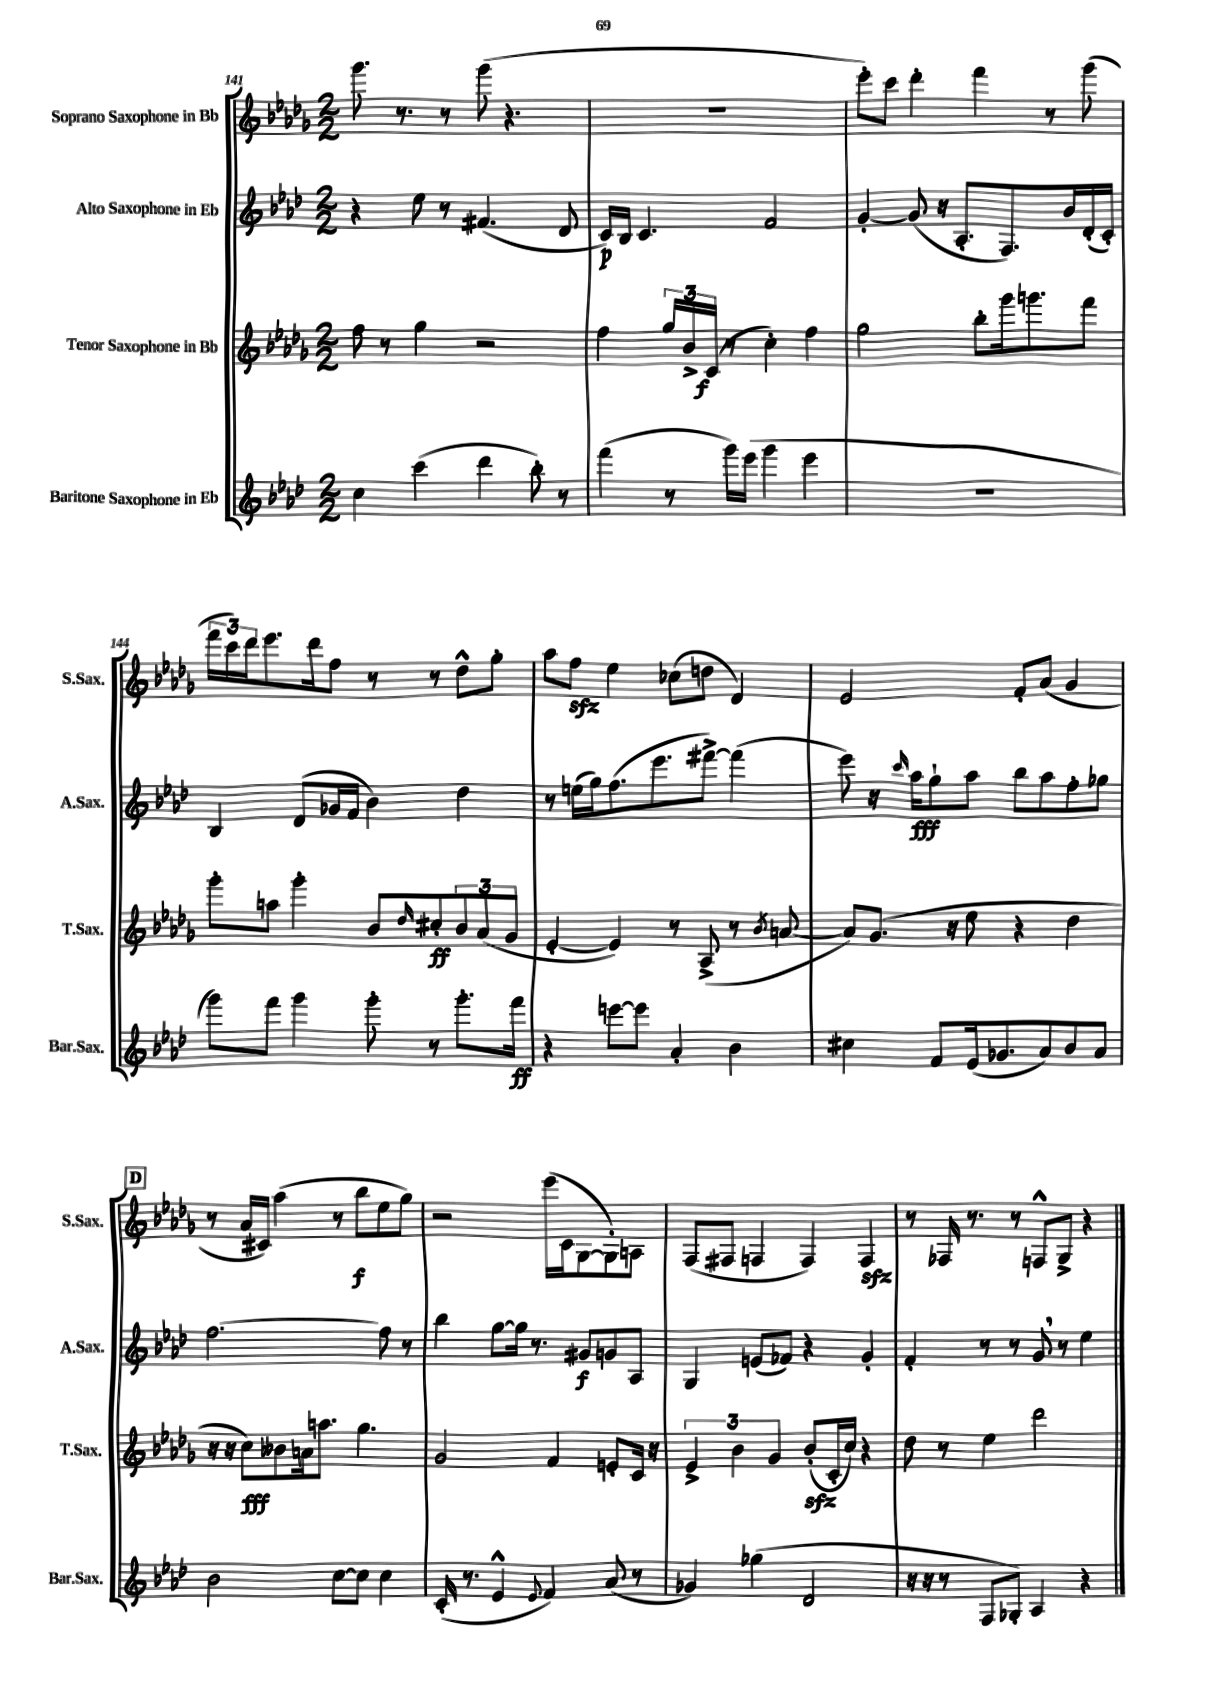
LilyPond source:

<<
\new StaffGroup <<
\new Staff = "s0" \with { instrumentName = "Soprano Saxophone in Bb" shortInstrumentName = "S.Sax." } {
    \clef treble \key des \major \numericTimeSignature \time 2/2
    ges'''8. r8. r8 ges'''8( r4. |
    R1 |
    ees'''8-.) c'''8 des'''4-. f'''4 r8 ges'''8( |
    \tuplet 3/2 { f'''16 c'''16) des'''16 } ees'''8. des'''16 f''8 r8 r8 des''8-^ ges''8-. |
    aes''8 f''8\sfz ees''4 ces''8( d''8 des'4) |
    ees'2 f'8-. aes'8( ges'4 |
    \mark \markup { \box "D" } r8 aes'16 cis'16) aes''4( r8 bes''8\f ees''8 ges''8) |
    r2 ees'''16( c'16 ges8~ ges8-.) a8 |
    f8( fis8 f4 f4) f4\sfz |
    r8 fes16 r8. r8 f8-^ ges8-> r4 \bar "|." |
}
\new Staff = "s1" \with { instrumentName = "Alto Saxophone in Eb" shortInstrumentName = "A.Sax." } {
    \clef treble \key aes \major \numericTimeSignature \time 2/2
    r4 ees''8 r8 fis'4.( des'8 |
    c'16\p) bes16 c'4. f'2 |
    g'4~-. g'8( r16 aes8.-. f8.) bes'16 des'16-.( c'16-.) |
    bes4 des'8( ges'16 f'16 bes'4) des''4 |
    r8 e''16( g''16) f''8.( ees'''8. fis'''8~->) fis'''4( |
    ees'''8) r16 \grace { c'''16 } aes''16\fff g''8-! aes''8 bes''8 aes''8 f''8-. ges''8 |
    \mark \markup { \box "D" } f''2.~ f''8 r8 |
    bes''4 g''8~ g''16 r8. gis'8\f g'8 aes8 |
    g4 e'8( fes'8) r4 g'4-. |
    f'4-. r8 r8 g'8 \breathe r8 ees''4 \bar "|." |
}
\new Staff = "s2" \with { instrumentName = "Tenor Saxophone in Bb" shortInstrumentName = "T.Sax." } {
    \clef treble \key des \major \numericTimeSignature \time 2/2
    f''8 r8 ges''4 r2 |
    f''4 \tuplet 3/2 { ges''16 bes'16-> c'16\f( } r8 c''4-.) f''4 |
    ges''2 bes''8-. ges'''16 g'''8. f'''8 |
    ges'''8-. a''8 ges'''4-. bes'8 \grace { des''16 } cis''8-.\ff \tuplet 3/2 { bes'8 aes'8( ges'8 } |
    ees'4~-. ees'4) r8 aes8->( r8 \acciaccatura { bes'8 } a'8~ |
    a'8) ges'8.( r16 ees''8 r4 des''4 |
    \mark \markup { \box "D" } r16 r16 c''8\fff) beses'8 a'16 a''8. ges''4. |
    ges'2 f'4 e'8-. c'16 r16 |
    \tuplet 3/2 { ees'4-> bes'4 ges'4 } bes'8-.\sfz( c'16-. c''16) r4 |
    des''8 r8 ees''4 des'''2 \bar "|." |
}
\new Staff = "s3" \with { instrumentName = "Baritone Saxophone in Eb" shortInstrumentName = "Bar.Sax." } {
    \clef treble \key aes \major \numericTimeSignature \time 2/2
    c''4 c'''4( des'''4 bes''8-.) r8 |
    f'''4( r8 g'''16) ees'''16( g'''4 ees'''4 |
    R1 |
    g'''8) f'''8 g'''4 g'''8-. r8 g'''8.-. f'''16\ff |
    r4 e'''8~ e'''8 aes'4-. bes'4 |
    cis''4 f'8 ees'16( ges'8. aes'8) bes'8 aes'8 |
    \mark \markup { \box "D" } bes'2 c''8~ c''8 c''4 |
    c'16-.( r8. ees'4-^ \appoggiatura { ees'8 } f'4) aes'8( r8 |
    ges'4) ges''4( des'2 |
    r16 r16 r8 f8 ges8-.) aes4 r4 \bar "|." |
}
>>
>>
\layout { \context { \Score currentBarNumber = #141 } }
